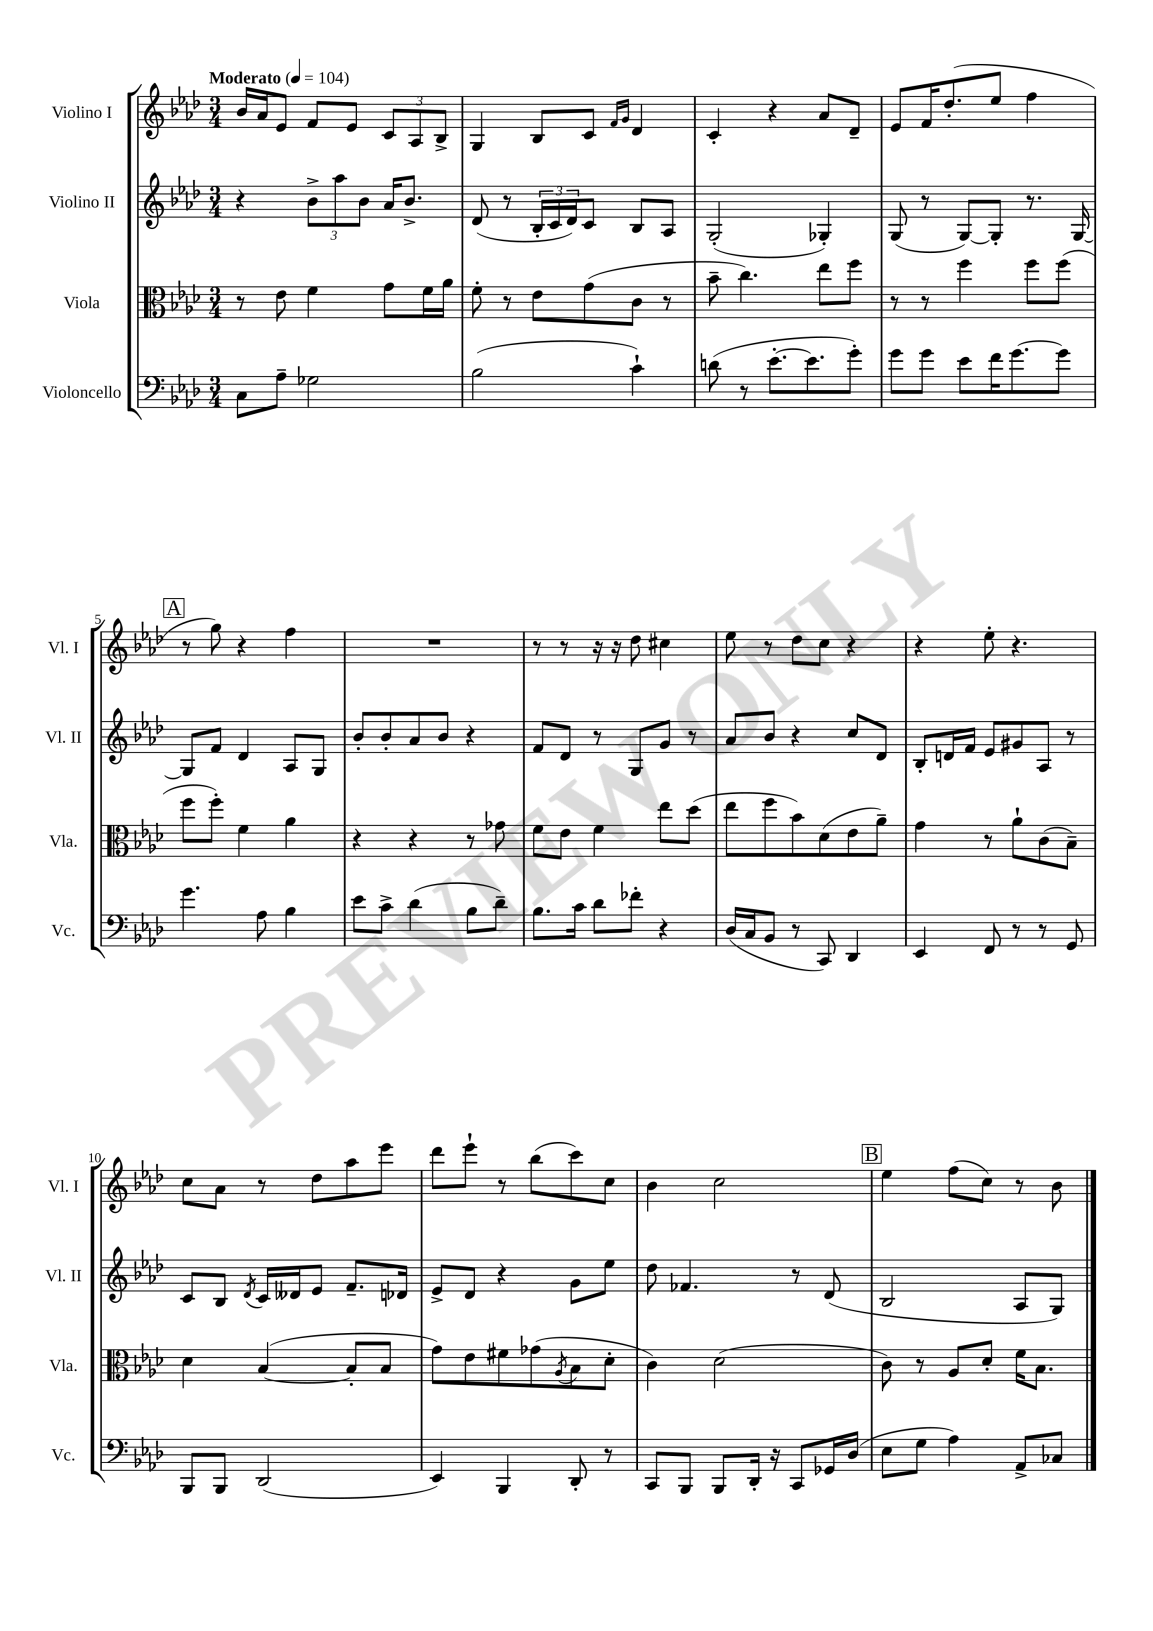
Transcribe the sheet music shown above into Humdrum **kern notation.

**kern	**kern	**kern	**kern
*staff4	*staff3	*staff2	*staff1
*clefF4	*clefC3	*clefG2	*clefG2
*k[b-e-a-d-]	*k[b-e-a-d-]	*k[b-e-a-d-]	*k[b-e-a-d-]
*M3/4	*M3/4	*M3/4	*M3/4
*MM104	*MM104	*MM104	*MM104
8C	8r	4r	16b-
.	.	.	16a-
8A-~	8e-	.	8e-
2G-	4f	12b-^	8f
.	.	12aa-	.
.	.	.	8e-
.	.	12b-	.
.	8g	16a-	12c
.	.	8.b-^	.
.	.	.	12A-
.	16f	.	.
.	.	.	12B-^
.	16a-	.	.
=	=	=	=
(2B-	8f'	(8d-	4G
.	8r	8r	.
.	8e-	24B-'	8B-
.	.	24c	.
.	.	24d-)	.
.	(8g	8c	8c
.	.	.	16qqf
.	.	.	16qqg
4c`)	8c	8B-	4d-
.	8r	8A-	.
=	=	=	=
(8d	8b-~	(2G'	4c'
8r	4.cc)	.	.
[8.e-'	.	.	4r
8.e-]	.	.	.
.	8ee-	4G-')	8a-
8g')	8ff	.	8d-~
=	=	=	=
8g	8r	(8G	8e-
8g	8r	8r	16f
.	.	.	(8.dd-'
8e-	4ff	[8G)	.
16f	.	8G']	8ee-
[8.g	.	.	.
.	8ff	8.r	4ff
8g]	(8ff	.	.
.	.	[16G	.
=	=	=	=
4.g	8ff	8G]	8r
.	8ff')	8f	8gg)
.	4f	4d-	4r
8A-	.	.	.
4B-	4a-	8A-	4ff
.	.	8G	.
=	=	=	=
8e-	4r	8b-'	2.r
8c^	.	8b-'	.
(4d-	4r	8a-	.
.	.	8b-	.
8B-	8r	4r	.
8d-~)	8g-	.	.
=	=	=	=
8.B-	8f	8f	8r
.	8e-	8d-	8r
16c	.	.	.
8d-	4f	8r	16r
.	.	.	16r
8f-'	.	8G	8dd-
4r	8ee-	8g	4cc#
.	(8dd-	8r	.
=	=	=	=
(16D-	8ee-	8a-	8ee-
16C	.	.	.
8BB-	8ff	8b-	8r
8r	8b-)	4r	8dd-
8CC)	(8d-	.	8cc
4DD-	8e-	8cc	4r
.	8a-~)	8d-	.
=	=	=	=
4EE-	4g	8B-'	4r
.	.	16d	.
.	.	16f	.
8FF	8r	8e-	8ee-'
8r	8a-`	8g#	4.r
8r	(8c	8A-	.
8GG	8B-~)	8r	.
=	=	=	=
8BBB-	4d-	8c	8cc
8BBB-	.	8B-	8a-
.	.	8qd-	.
(2DD-	([4B-	16c	8r
.	.	16d--	.
.	.	8e-	8dd-
.	8B-']	8.f~	8aa-
.	8B-	.	8eee-
.	.	16d-	.
=	=	=	=
4EE-)	8g)	8e-^	8ddd-
.	8e-	8d-	8eee-`
4BBB-	8f#	4r	8r
.	(8g-	.	(8bb-
.	8qA-	.	.
8DD-'	8B-	8g	8ccc)
8r	8d-'	8ee-	8cc
=	=	=	=
8CC	4c)	8dd-	4b-
8BBB-	.	4.f-	.
8BBB-	(2d-	.	2cc
16DD-'	.	.	.
16r	.	.	.
8CC	.	8r	.
16GG-	.	(8d-	.
(16D-	.	.	.
=	=	=	=
8E-	8c)	2B-	4ee-
8G	8r	.	.
4A-)	8A-	.	(8ff
.	8d-'	.	8cc)
8AA-^	16f	8A-	8r
.	8.B-	.	.
8C-	.	8G)	8b-
==	==	==	==
*-	*-	*-	*-
